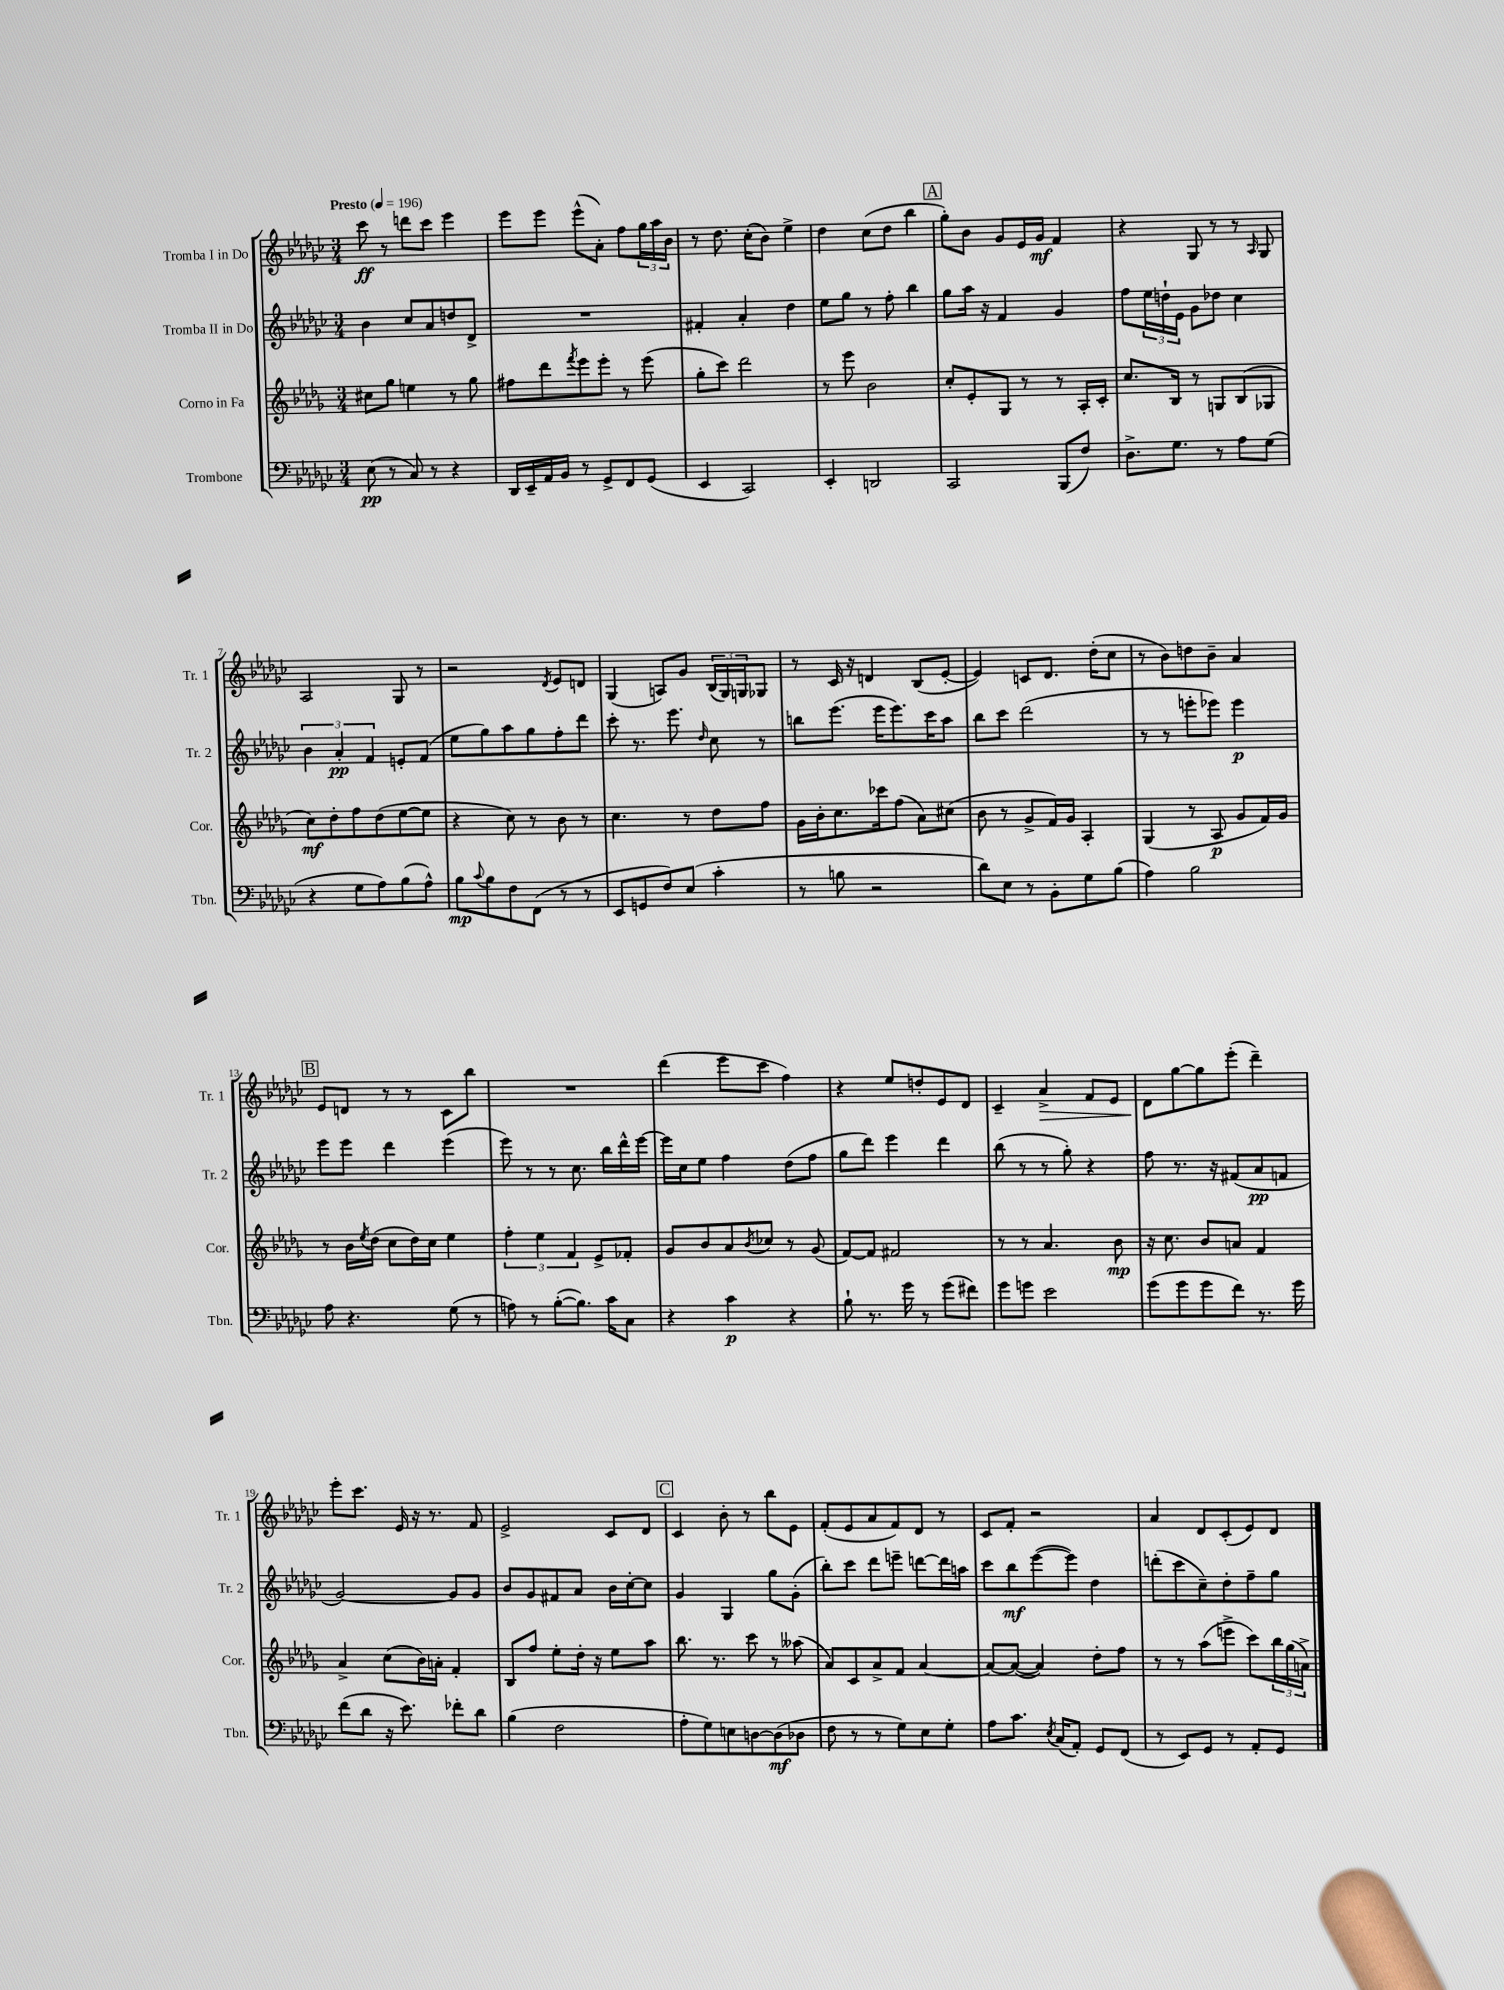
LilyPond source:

<<
\new StaffGroup <<
\new Staff = "s0" \with { instrumentName = "Tromba I in Do" shortInstrumentName = "Tr. 1" } {
    \clef treble \key ges \major \numericTimeSignature \time 3/4 \tempo "Presto" 4 = 196
    ces'''8\ff r8 d'''8 ces'''8 ees'''4 |
    ees'''8 ees'''8 ees'''8-^( aes'8-.) f''8 \tuplet 3/2 { ges''16 aes''16 bes'16 } |
    r8 des''8. ces''16-.( bes'8) ees''4-> |
    des''4 ces''8( des''8 bes''4 |
    \mark \markup { \box "A" } ges''8-.) bes'8 ges'8 ees'16 ges'16\mf f'4 |
    r4 ges8 r8 r8 \grace { aes16 } ges8 |
    aes2 ges8 r8 |
    r2 \acciaccatura { des'8 } ees'8 d'8 |
    ges4( a8) ges'8 \tuplet 3/2 { bes16( ges16) g16 } ges8 |
    r8 ces'16 r16 d'4 bes8( ees'8~-. |
    ees'4) c'8 des'8. des''16-.( ces''8 |
    r8 bes'8) d''8 bes'8-- aes'4 |
    \mark \markup { \box "B" } ees'8 d'8 r8 r8 ces'8 bes''8 |
    R2. |
    des'''4( ees'''8 ces'''8 f''4) |
    r4 ees''8 d''8-. ees'8 des'8 |
    ces'4-- aes'4->\> f'8 ees'8 |
    des'8\! ges''8~ ges''8 ees'''8-.( des'''4--) |
    ees'''8-. ces'''8. ees'16 r16 r8. f'8 |
    ees'2-> ces'8 des'8 |
    \mark \markup { \box "C" } ces'4 bes'8-. r8 bes''8 ees'8 |
    f'8-.( ees'8 aes'8 f'8) des'8 r8 |
    ces'8 f'8-. r2 |
    aes'4 des'8 ces'8-.( ees'8) des'8 \bar "|." |
}
\new Staff = "s1" \with { instrumentName = "Tromba II in Do" shortInstrumentName = "Tr. 2" } {
    \clef treble \key ges \major \numericTimeSignature \time 3/4
    bes'4 ces''8 aes'8 d''8 des'8-> |
    R2. |
    fis'4-. aes'4-. des''4 |
    ees''8 ges''8 r8 f''8-. bes''4 |
    \mark \markup { \box "A" } ges''8 aes''16 r16 f'4 ges'4 |
    f''8 \tuplet 3/2 { ees''16 d''16-! ees'16 } ges'8 des''8 ces''4 |
    \tuplet 3/2 { bes'4 aes'4-.\pp f'4 } e'8-. f'8( |
    ees''8 ges''8) aes''8 ges''8 f''8-. des'''8 |
    ces'''8-. r8. ees'''8. \grace { des''16 } ces''8 r8 |
    b''8 ees'''8.( ees'''16 ees'''8.) ces'''16 aes''8 |
    bes''8 ces'''8 des'''2( |
    r8 r8 e'''8-. ees'''8) ees'''4\p |
    \mark \markup { \box "B" } ees'''8 ees'''8 des'''4 ees'''4( |
    ees'''8) r8 r8 ces''8. bes''16 des'''16-^ ees'''16~ |
    ees'''16 ces''16 ees''8 f''4 des''8( f''8 |
    ges''8 des'''8) ees'''4 des'''4 |
    bes''8( r8 r8 ges''8-.) r4 |
    f''8 r8. r16 fis'8( aes'8\pp f'8 |
    ges'2~) ges'8 ges'8 |
    bes'8 ges'8 fis'8 aes'8 bes'16 ces''16~-. ces''8 |
    \mark \markup { \box "C" } ges'4 ges4 ges''8 ges'8-.( |
    bes''8-.) ces'''8 des'''8 e'''8-- d'''8~ d'''16 a''16 |
    ces'''8 bes''8\mf ees'''8~( ees'''8) des''4 |
    d'''8-.( ces'''8 ces''8--) des''8-. f''8-- ges''8 \bar "|." |
}
\new Staff = "s2" \with { instrumentName = "Corno in Fa" shortInstrumentName = "Cor." } {
    \clef treble \key des \major \numericTimeSignature \time 3/4
    cis''8 ges''8 e''4 r8 ges''8 |
    fis''8 des'''8 \acciaccatura { f'''8 } ees'''8 ees'''8-. r8 ees'''8( |
    ges''8-. c'''8) des'''2 |
    r8 ees'''8 bes'2 |
    \mark \markup { \box "A" } c''8-. ees'8-. ges8 r8 r8 aes16-. c'16-. |
    c''8. bes16 r8 g8 bes8( ges8 |
    c''8\mf) des''8-. f''8 des''8( ees''8~ ees''8 |
    r4 c''8) r8 bes'8 r8 |
    c''4. r8 des''8 f''8 |
    ges'16 bes'16-. c''8. ces'''16 f''8( aes'8) cis''8( |
    bes'8 r8 ges'8-> f'16) ges'16 aes4-. |
    ges4( r8 aes8\p ges'8 f'16) ges'16 |
    \mark \markup { \box "B" } r8 bes'16 \acciaccatura { ees''8 } des''16( c''8 des''16) c''16 ees''4 |
    \tuplet 3/2 { f''4-. ees''4 f'4 } ees'8-> fes'8-. |
    ges'8 bes'8 aes'8 \acciaccatura { bes'8 } ces''8 r8 ges'8( |
    f'8~) f'8 fis'2 |
    r8 r8 aes'4. bes'8\mp |
    r16 c''8. bes'8 a'8 f'4 |
    aes'4-> c''8( bes'16) a'16-. f'4-. |
    bes8 f''8 ees''8-. des''16-. r16 ees''8 aes''8 |
    \mark \markup { \box "C" } bes''8. r8. c'''8 r8 aeses''8( |
    aes'8) c'8 aes'8-> f'8 aes'4~ |
    aes'8~ aes'8~( aes'4) des''8-. f''8 |
    r8 r8 aes''8( e'''8-> c'''8) \tuplet 3/2 { bes''16 ges''16( a'16->) } \bar "|." |
}
\new Staff = "s3" \with { instrumentName = "Trombone" shortInstrumentName = "Tbn." } {
    \clef bass \key ges \major \numericTimeSignature \time 3/4
    ees8\pp( r8 ces8) r8 r4 |
    des,16 ees,16-- aes,16 bes,16 r8 ges,8-> f,8 ges,8( |
    ees,4 ces,2) |
    ees,4-. d,2 |
    \mark \markup { \box "A" } ces,2 bes,,8( f8) |
    des8.-> ges8. r8 aes8 ges8( |
    r4 ges8 aes8) bes8( aes8-^) |
    bes8\mp \appoggiatura { ces'8 } bes8 f8 f,8( r8 r8 |
    ees,8 g,8 f8) ees8( ces'4-. |
    r8 b8 r2 |
    des'8) ees8 r8 bes,8-. ges8 bes8( |
    aes4) bes2 |
    \mark \markup { \box "B" } aes8 r4. ges8( r8 |
    a8) r8 bes8~-.( bes8.) ces'16 ces8 |
    r4 ces'4\p r4 |
    bes8-! r8. ges'16 r8 ges'8( fis'8) |
    ges'8 g'8 ees'2 |
    ges'8( ges'8 ges'8 f'8) r8. ges'16 |
    f'8( des'8 r16 ees'8.) fes'8-. des'8 |
    bes4( f2 |
    \mark \markup { \box "C" } aes8-. ges8) e8 d8~ d8\mf( des8 |
    f8 r8 r8 ges8) ees8 ges8-. |
    aes8 ces'8. \acciaccatura { ees8 } ces16( aes,8-.) ges,8 f,8( |
    r8 ees,8) ges,8 r8 aes,8-. ges,8 \bar "|." |
}
>>
>>
